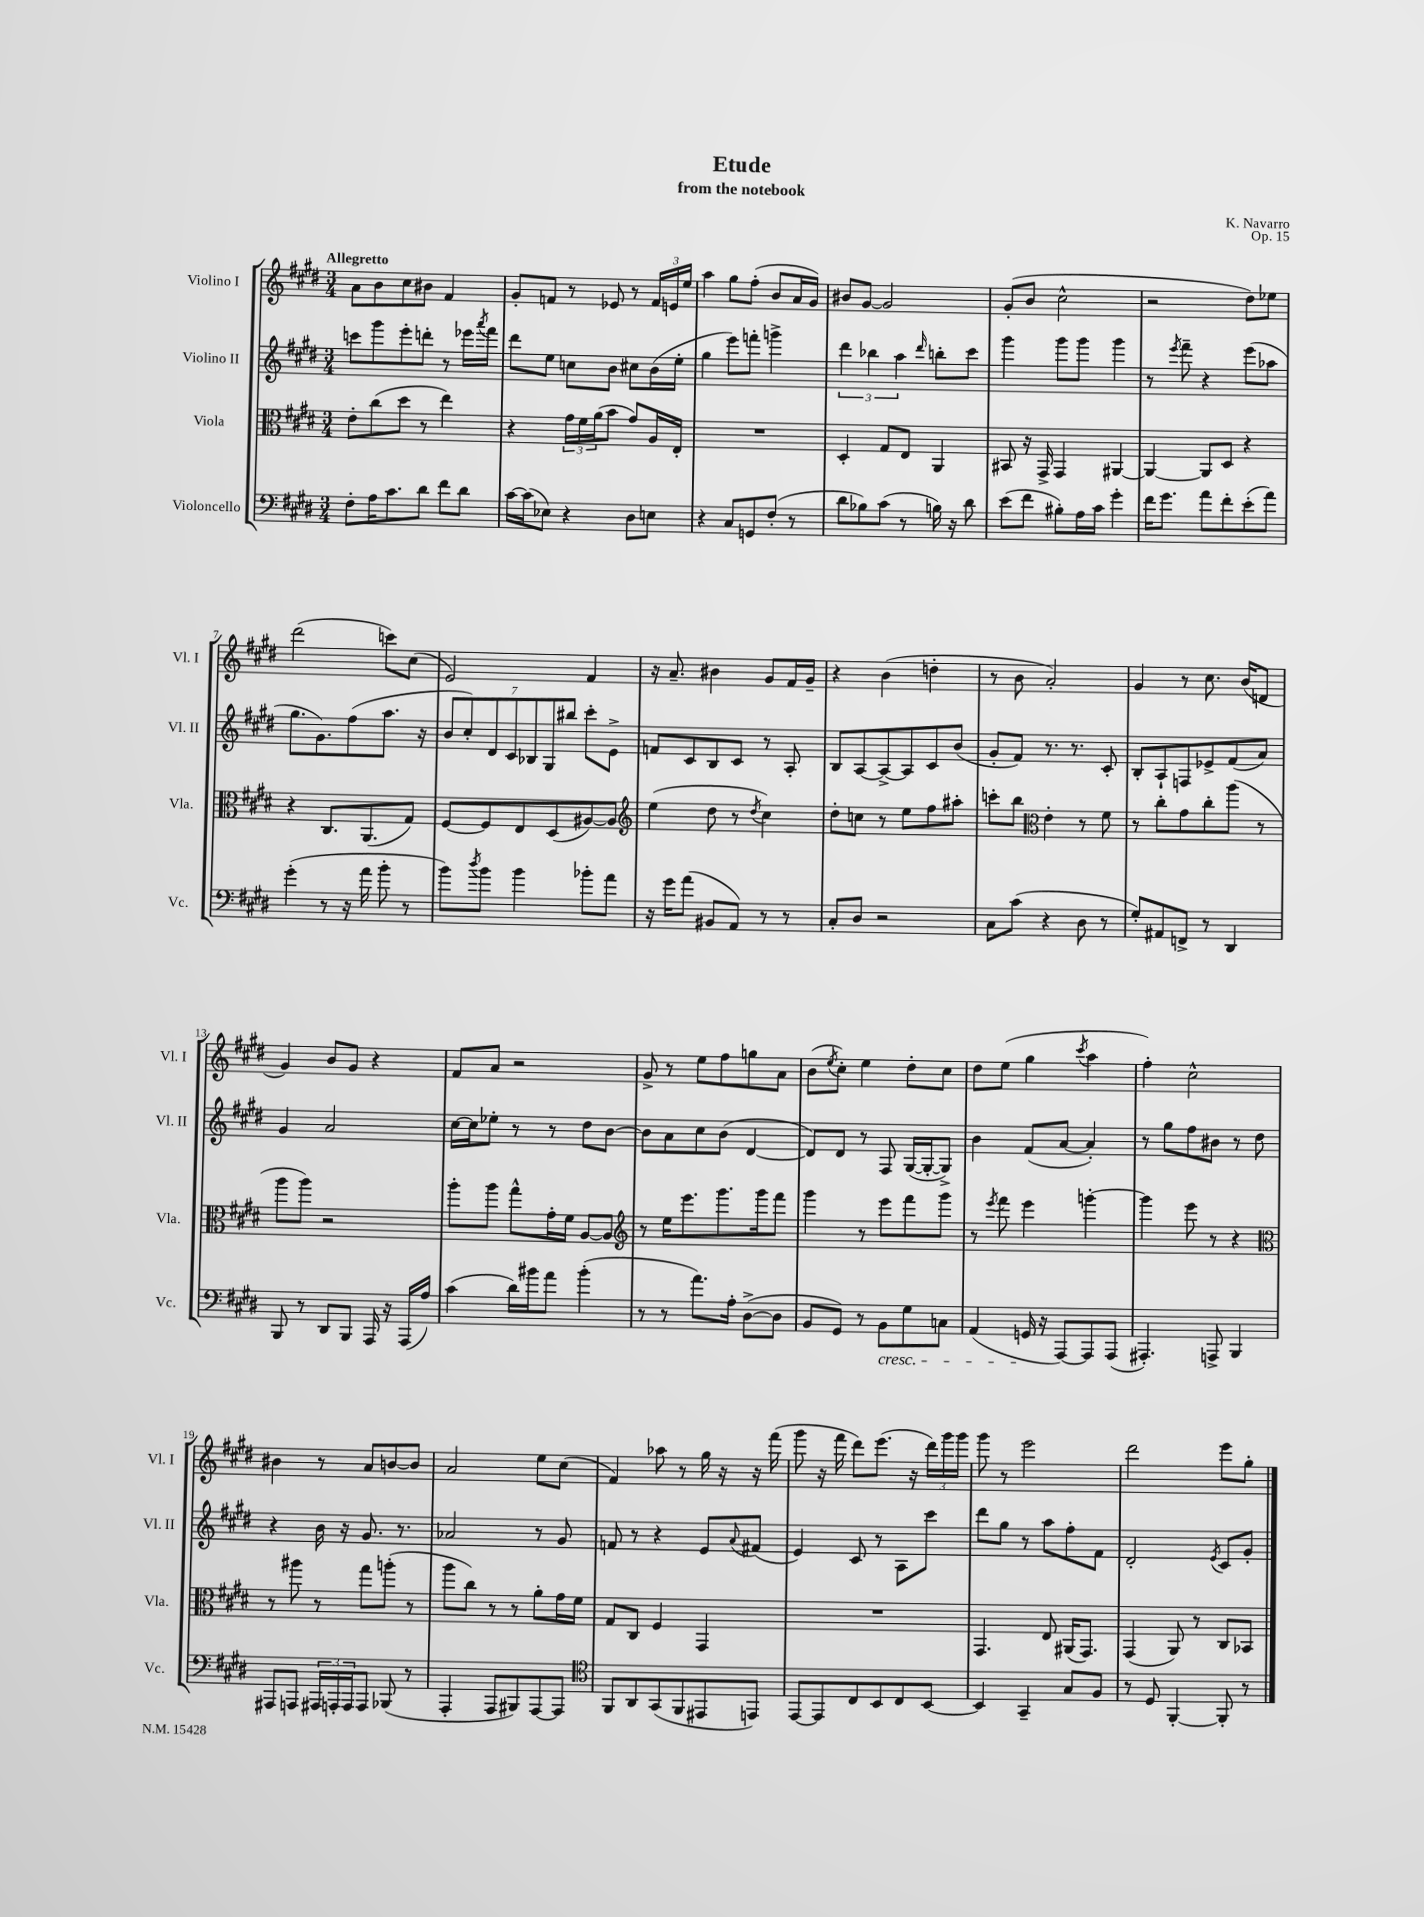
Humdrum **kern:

**kern	**kern	**kern	**kern
*staff4	*staff3	*staff2	*staff1
*clefF4	*clefC3	*clefG2	*clefG2
*k[f#c#g#d#]	*k[f#c#g#d#]	*k[f#c#g#d#]	*k[f#c#g#d#]
*M3/4	*M3/4	*M3/4	*M3/4
8F#'	8e'	8ccc	8a
16A	(8cc#	8ggg#	8b
8.c#	.	.	.
.	8dd#	8eee'	8cc#
8d#	8r	8ddd'	8b#
8f#	4ee)	8r	4f#
8d#	.	16eee-	.
.	.	8qaaa	.
.	.	16fff#	.
=	=	=	=
[16c#	4r	8ddd#	8g#'
(16c#]	.	.	.
8E-)	.	8ee	8f
4r	24g#	8cc	8r
.	24f#	.	.
.	(24a	.	.
.	8b	8b	8e-
8D#	8g#)	8cc#	8r
8E	16A	(16b	24f
.	.	.	24e
.	16E'	16ee'	.
.	.	.	24ee
=	=	=	=
4r	2.r	4gg#	4aa
8C#	.	8eee)	8gg#
8GG	.	8fff'	(8ff#'
(8F#'	.	4ggg^	8b
8r	.	.	16a
.	.	.	16g#)
=	=	=	=
8d#	4D#'	6ddd#	8b#
8B-)	.	.	[8g#
.	.	6bb-	.
(8c#	8G#	.	2g#]
.	.	6aa	.
8r	8E	.	.
.	.	16qqddd#	.
16B)	4AA	8bb'	.
16r	.	.	.
8d#	.	8ccc#	.
=	=	=	=
(8e	8BB#	4ggg#	(8g#'
8f#	16r	.	8b
.	16GG#^	.	.
8B#')	4GG#	8ggg#	2cc#^^
16A	.	8ggg#	.
16c#	.	.	.
4g#'	[4AA#	4ggg#	.
=	=	=	=
16f#	4AA#_	8r	2r
8.g#	.	.	.
.	.	8qeee	.
.	.	8fff#~	.
8a	8AA#]	4r	.
8f#'	8D#	.	.
(8e'	4r	(8eee	8dd#)
8a)	.	8aa-	8ee-
=	=	=	=
(4g#'	4r	8.gg#	(2ddd#
.	.	8.g#)	.
8r	8.C#	.	.
16r	.	(8ff#	.
16a	(8.AA	.	.
8b'	.	8.aa	8ccc)
8r	8G#)	.	(8cc#
.	.	16r	.
=	=	=	=
8b)	[8F#	14b	2e)
.	.	14cc#')	.
8qdd#	.	.	.
8b	8F#]	.	.
.	.	14d#	.
.	.	14c#	.
4b	8E	.	.
.	.	14B-	.
.	.	14G#	.
.	(8D#	.	.
.	.	14bb#	.
8b-'	[8A#)	8ccc#'	4f#
8a	8A#]	8e^	.
=	=	=	=
*	*clefG2	*	*
16r	(4ee	8f	16r
16g#	.	.	8.a~
(8a	.	8c#	.
8BB#	8dd#	8B	4b#
8AA)	8r	8c#	.
.	8qdd#	.	.
8r	4cc#)	8r	8g#
8r	.	8A'	16f#
.	.	.	16g#~
=	=	=	=
8C#'	8dd#'	8B	4r
8D#	8cc	[8A	.
2r	8r	8A^_	(4b
.	8ee	8A]	.
.	8ff#	8c#	4dd'
.	8aa#'	(8b	.
=	=	=	=
8C#	8ccc'	8g#'	8r
(8c#	8bb	8f#)	8b
*	*clefC3	*	*
4r	4e'	8.r	2a')
.	.	8.r	.
8D#	8r	.	.
8r	8f#	8c#'	.
=	=	=	=
8G#')	8r	8B'	4g#
8AA#	8cc#'	8A`	.
8FF^	8g#	8F	8r
8r	8cc#'	8e-^	8.cc#
4DD#	(8aa	(8f#	.
.	.	.	(16b
.	8r	8a)	8d
=	=	=	=
8BBB	8aa	4g#	4g#)
8r	8aa)	.	.
8DD#	2r	2a	8b
8BBB	.	.	8g#
16AAA	.	.	4r
16r	.	.	.
(16AAA	.	.	.
16A)	.	.	.
=	=	=	=
(4c#	8aa'	[16cc#	8f#
.	.	16cc#]	.
.	8aa	8ee-'	8a
16d#)	8gg#^^	8r	2r
16b#	.	.	.
8a	16g#'	8r	.
.	16f#	.	.
(4b#'	[8A	8dd#	.
.	8A]	[8b	.
=	=	=	=
*	*clefG2	*	*
8r	8r	8b]	8g#^
8r	16ee	8a	8r
.	8.eee	.	.
8.a)	.	8cc#	8ee
.	8.ggg#	(8b	8ff#
16A'	.	.	.
([8D#^	.	[4d#	8gg
.	16ggg#	.	.
8D#]	8fff#	.	8a
=	=	=	=
8BB	4ggg#	8d#])	(8b
.	.	.	8qee
8GG#)	.	8d#	8cc#')
8r	8r	8r	4ee
8BB	8eee	8F#	.
8G#	8fff#	([16G#	8dd#'
.	.	16G#'_	.
8C	8ggg#	8G#^])	8cc#
=	=	=	=
(4AA	8r	4b	8dd#
.	8qeee	.	.
.	8fff#	.	(8ee
16GG	4eee	(8f#	4gg#
16r	.	.	.
[8AAA)	.	[8a	.
.	.	.	8qccc#
8AAA]	[4ggg'	4a'])	4aa
(8AAA	.	.	.
=	=	=	=
4.AAA#')	4ggg]	8r	4ff#')
.	.	8gg#	.
.	8eee	8ff#	2cc#^^
8AAA^	8r	8b#	.
4BBB	4r	8r	.
.	.	8dd#	.
=	=	=	=
*	*clefC3	*	*
8AAA#	8r	4r	4b#
8AAA	8aa#	.	.
24AAA#	8r	16b	8r
24AAA'	.	.	.
.	.	16r	.
24AAA	.	.	.
8AAA	8gg#	8.g#	8a
(8BBB-	(8aa'	.	[8b
.	.	8.r	.
8r	8r	.	8b]
=	=	=	=
4AAA'	8aa	2a-	2a
.	8cc#)	.	.
8AAA	8r	.	.
8BBB#)	8r	.	.
[8AAA	8a'	8r	8ee
8AAA]	16g#	8g#	(8cc#
.	16f#	.	.
=	=	=	=
*clefC4	*	*	*
8FF#	8G#	8f	4f#)
8AA	8C#	8r	.
(8GG#	4F#	4r	8aa-
8FF#	.	.	8r
8EE#	4GG#	8e	16gg#
.	.	.	16r
.	.	8qqa	.
8EE)	.	(8f#	16r
.	.	.	(16fff#
=	=	=	=
[8EE	2.r	4e)	8ggg#
8EE]	.	.	16r
.	.	.	16fff#
8C#	.	8c#	8ddd#)
8BB	.	8r	(8.eee
8C#	.	8A	.
.	.	.	16r
[8BB	.	8ccc#	24ddd#)
.	.	.	24ggg#
.	.	.	24ggg#
=	=	=	=
4BB]	4.GG#	8ddd#	8ggg#
.	.	8gg#	8r
4GG#~	.	8r	2eee
.	8E	8aa	.
8G#	(16AA#	8ff#'	.
.	8.GG#)	.	.
8F#	.	8f#	.
=	=	=	=
8r	(4GG#	2d#'	2ddd#
8D#	.	.	.
[4FF#'	8AA)	.	.
.	8r	.	.
.	.	8qe	.
8FF#']	8C#	8c#	8eee
8r	8BB-	8g#'	8gg#'
==	==	==	==
*-	*-	*-	*-
